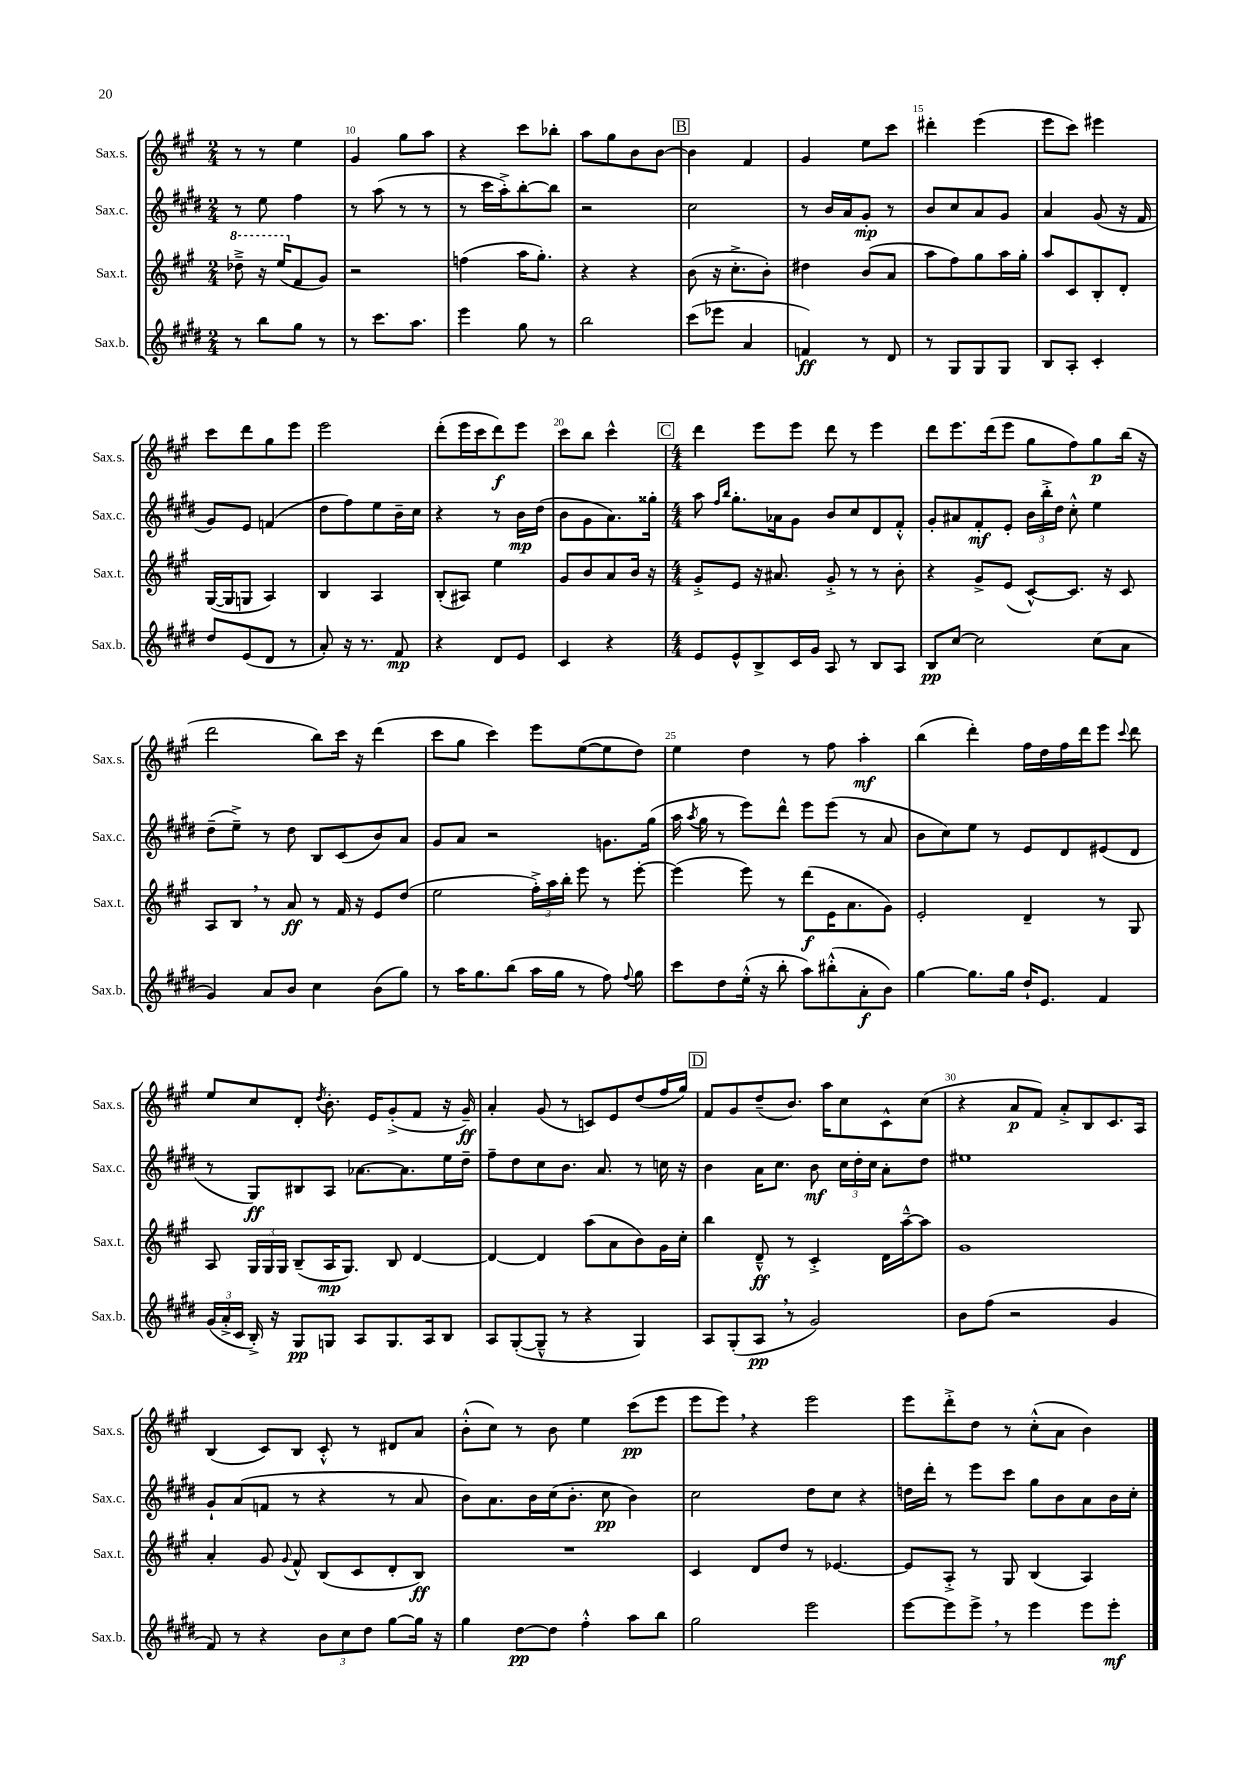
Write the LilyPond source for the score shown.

<<
\new StaffGroup <<
\new Staff = "s0" \with { instrumentName = "Sax.s." shortInstrumentName = "Sax.s." } {
    \clef treble \key a \major \numericTimeSignature \time 2/4
    \autoBeamOff r8 r8 e''4 |
    gis'4 gis''8[ a''8] |
    r4 cis'''8[ bes''8]-. |
    a''8[ gis''8 b'8 b'8]~ |
    \mark \markup { \box "B" } b'4 fis'4 |
    gis'4 e''8[ cis'''8] |
    dis'''4-. e'''4( |
    e'''8[ cis'''8]) eis'''4 |
    cis'''8[ d'''8 gis''8 e'''8] |
    e'''2 |
    d'''8[-.( e'''16 cis'''16 d'''8\f) e'''8] |
    cis'''8[ b''8] cis'''4-^ |
    \mark \markup { \box "C" } \numericTimeSignature \time 4/4 d'''4 e'''8[ e'''8] d'''8 r8 e'''4 |
    d'''8[ e'''8. d'''16( e'''8] gis''8[ fis''8) gis''8\p b''16]( r16 |
    d'''2 b''8[) cis'''16] r16 d'''4( |
    cis'''8[ gis''8] cis'''4) e'''8[ e''8~( e''8 d''8]) |
    e''4 d''4 r8 fis''8 a''4-.\mf |
    b''4( d'''4-.) fis''16[ d''16 fis''16 d'''16 e'''8] \appoggiatura { cis'''8 } d'''8 |
    e''8[ cis''8 d'8]-. \acciaccatura { d''8 } b'8.-. e'16[ gis'8-.->( fis'8] r16 gis'16--\ff) |
    a'4-. gis'8( r8 c'8[) e'8 d''8( fis''16 gis''16]) |
    \mark \markup { \box "D" } fis'8[ gis'8 d''8--( b'8.]) a''16[ cis''8 cis'8-^ cis''8]( |
    r4 a'8[\p fis'8]) a'8[-.-> b8 cis'8. a16] |
    b4( cis'8[) b8] cis'8-.-^ r8 dis'8[ a'8] |
    b'8[-.-^( cis''8]) r8 b'8 e''4 cis'''8[\pp( e'''8] |
    e'''8[ e'''8]) \breathe r4 e'''2 |
    e'''8[ d'''8-.-> d''8] r8 cis''8[-.-^( a'8] b'4) \bar "|." |
}
\new Staff = "s1" \with { instrumentName = "Sax.c." shortInstrumentName = "Sax.c." } {
    \clef treble \key e \major \numericTimeSignature \time 2/4
    \autoBeamOff r8 e''8 fis''4 |
    r8 a''8( r8 r8 |
    r8 cis'''16[ a''16-.->) b''8~-. b''8] |
    r2 |
    \mark \markup { \box "B" } cis''2 |
    r8 b'16[ a'16 gis'8]-.\mp r8 |
    b'8[ cis''8 a'8 gis'8] |
    a'4 gis'8( r16 fis'16 |
    gis'8[) e'8] f'4( |
    dis''8[ fis''8) e''8 b'16-- cis''16] |
    r4 r8 b'16[\mp dis''16]( |
    b'8[ gis'8 a'8.) gisis''16]-. |
    \mark \markup { \box "C" } \numericTimeSignature \time 4/4 a''8 \grace { fis''16[ b''16] } gis''8.[-. aes'16 gis'8] b'8[ cis''8 dis'8 fis'8]-.-^ |
    gis'8[-. ais'8 fis'8-.\mf e'8]-. \tuplet 3/2 { b'16[ b''16-.-> dis''16] } cis''8-.-^ e''4 |
    dis''8[--( e''8]--->) r8 dis''8 b8[ cis'8( b'8) a'8] |
    gis'8[ a'8] r2 g'8.[ gis''16]( |
    a''16 \acciaccatura { a''8 } gis''16 r8 e'''8[) dis'''8]-^ e'''8[ e'''8]( r8 a'8 |
    b'8[ cis''8) e''8] r8 e'8[ dis'8 eis'8( dis'8] |
    r8 gis8[\ff) bis8 a8] aes'8.[~ aes'8. e''16 dis''16]-- |
    fis''8[-- dis''8 cis''8 b'8.] a'8. r8 c''16 r16 |
    \mark \markup { \box "D" } b'4 a'16[ cis''8.] b'8\mf \tuplet 3/2 { cis''16[ dis''16-. cis''16] } a'8[-. dis''8] |
    eis''1 |
    gis'8[-! a'8( f'8] r8 r4 r8 a'8 |
    b'8[) a'8. b'16 cis''16( b'8.]-. cis''8\pp b'4) |
    cis''2 dis''8[ cis''8] r4 |
    d''16[ dis'''16]-. r8 e'''8[ cis'''8] gis''8[ b'8 a'8 b'16 cis''16]-. \bar "|." |
}
\new Staff = "s2" \with { instrumentName = "Sax.t." shortInstrumentName = "Sax.t." } {
    \clef treble \key a \major \numericTimeSignature \time 2/4
    \autoBeamOff \ottava #1 des'''8---> r16 e'''16[( \ottava #0 fis'8 gis'8]) |
    r2 |
    f''4( a''16[ gis''8.]-.) |
    r4 r4 |
    \mark \markup { \box "B" } b'8( r16 cis''8.[-.-> b'8]-.) |
    dis''4 b'8[( a'8] |
    a''8[ fis''8) gis''8 a''16 gis''16]-. |
    a''8[ cis'8 b8-. d'8]-. |
    gis16[~( gis16 g8] a4) |
    b4 a4 |
    b8[-.( ais8]) e''4 |
    gis'8[ b'8 a'8 b'16] r16 |
    \mark \markup { \box "C" } \numericTimeSignature \time 4/4 gis'8[-.-> e'8] r16 ais'8. gis'8-.-> r8 r8 b'8-. |
    r4 gis'8[-> e'8]( cis'8[~-^) cis'8.] r16 cis'8 |
    a8[ b8] \breathe r8 a'8\ff r8 fis'16 r16 e'8[ d''8]( |
    e''2 \tuplet 3/2 { fis''16[-.->) a''16 b''16]-. } e'''8 r8 e'''8~-. |
    e'''4( e'''8) r8 d'''8[\f( e'16 a'8. gis'8]) |
    e'2-. d'4-- r8 gis8 |
    a8 \tuplet 3/2 { gis16[ gis16 gis16] } b8[--( a16\mp gis8.]) b8 d'4~ |
    d'4~ d'4 a''8[( a'8 b'8) gis'16 cis''16]-. |
    \mark \markup { \box "D" } b''4 d'8---^\ff r8 cis'4-.-> d'16[ a''16~---^ a''8] |
    gis'1 |
    a'4-. gis'8 \appoggiatura { gis'8 } fis'8-^ b8[( cis'8 d'8-. b8]\ff) |
    R1 |
    cis'4 d'8[ d''8] r8 ees'4.~ |
    ees'8[ a8]-.-> r8 gis8 b4( a4) \bar "|." |
}
\new Staff = "s3" \with { instrumentName = "Sax.b." shortInstrumentName = "Sax.b." } {
    \clef treble \key e \major \numericTimeSignature \time 2/4
    \autoBeamOff r8 b''8[ gis''8] r8 |
    r8 cis'''8.[ a''8.] |
    e'''4 gis''8 r8 |
    b''2 |
    \mark \markup { \box "B" } cis'''8[( ees'''8] a'4 |
    f'4\ff) r8 dis'8 |
    r8 gis8[ gis8 gis8] |
    b8[ a8]-. cis'4-. |
    dis''8[ e'8( dis'8] r8 |
    a'8-.) r16 r8. fis'8\mp |
    r4 dis'8[ e'8] |
    cis'4 r4 |
    \mark \markup { \box "C" } \numericTimeSignature \time 4/4 e'8[ e'8-^ b8-> cis'16 gis'16] a8 r8 b8[ a8] |
    b8[\pp cis''8]~ cis''2 cis''8[( a'8] |
    gis'4) a'8[ b'8] cis''4 b'8[( gis''8]) |
    r8 a''16[ gis''8. b''8]( a''16[ gis''16] r8 fis''8) \appoggiatura { fis''8 } gis''8 |
    cis'''8[ dis''8 e''16]-.-^( r16 b''8-. a''8[) bis''8-.-^( a'8-.\f b'8]) |
    gis''4~ gis''8.[ gis''16] dis''16[-! e'8.] fis'4 |
    \tuplet 3/2 { gis'16[( a'16-.-> cis'16] } b16-.->) r16 gis8[\pp g8] a8[ g8. a16 b8] |
    a8[ gis8~-.( gis8]---^ r8 r4 gis4) |
    \mark \markup { \box "D" } a8[ gis8-.( a8]\pp \breathe r8 gis'2) |
    b'8[ fis''8]( r2 gis'4 |
    fis'8) r8 r4 \tuplet 3/2 { b'8[ cis''8 dis''8] } gis''8[~ gis''16] r16 |
    gis''4 dis''8[~\pp dis''8] fis''4-.-^ a''8[ b''8] |
    gis''2 e'''2 |
    e'''8[~ e'''8 e'''8]-> \breathe r8 e'''4 e'''8[ e'''8]-.\mf \bar "|." |
}
>>
>>
\layout { \context { \Score currentBarNumber = #9 \override BarNumber.break-visibility = ##(#f #t #t) barNumberVisibility = #(every-nth-bar-number-visible 5) } }
